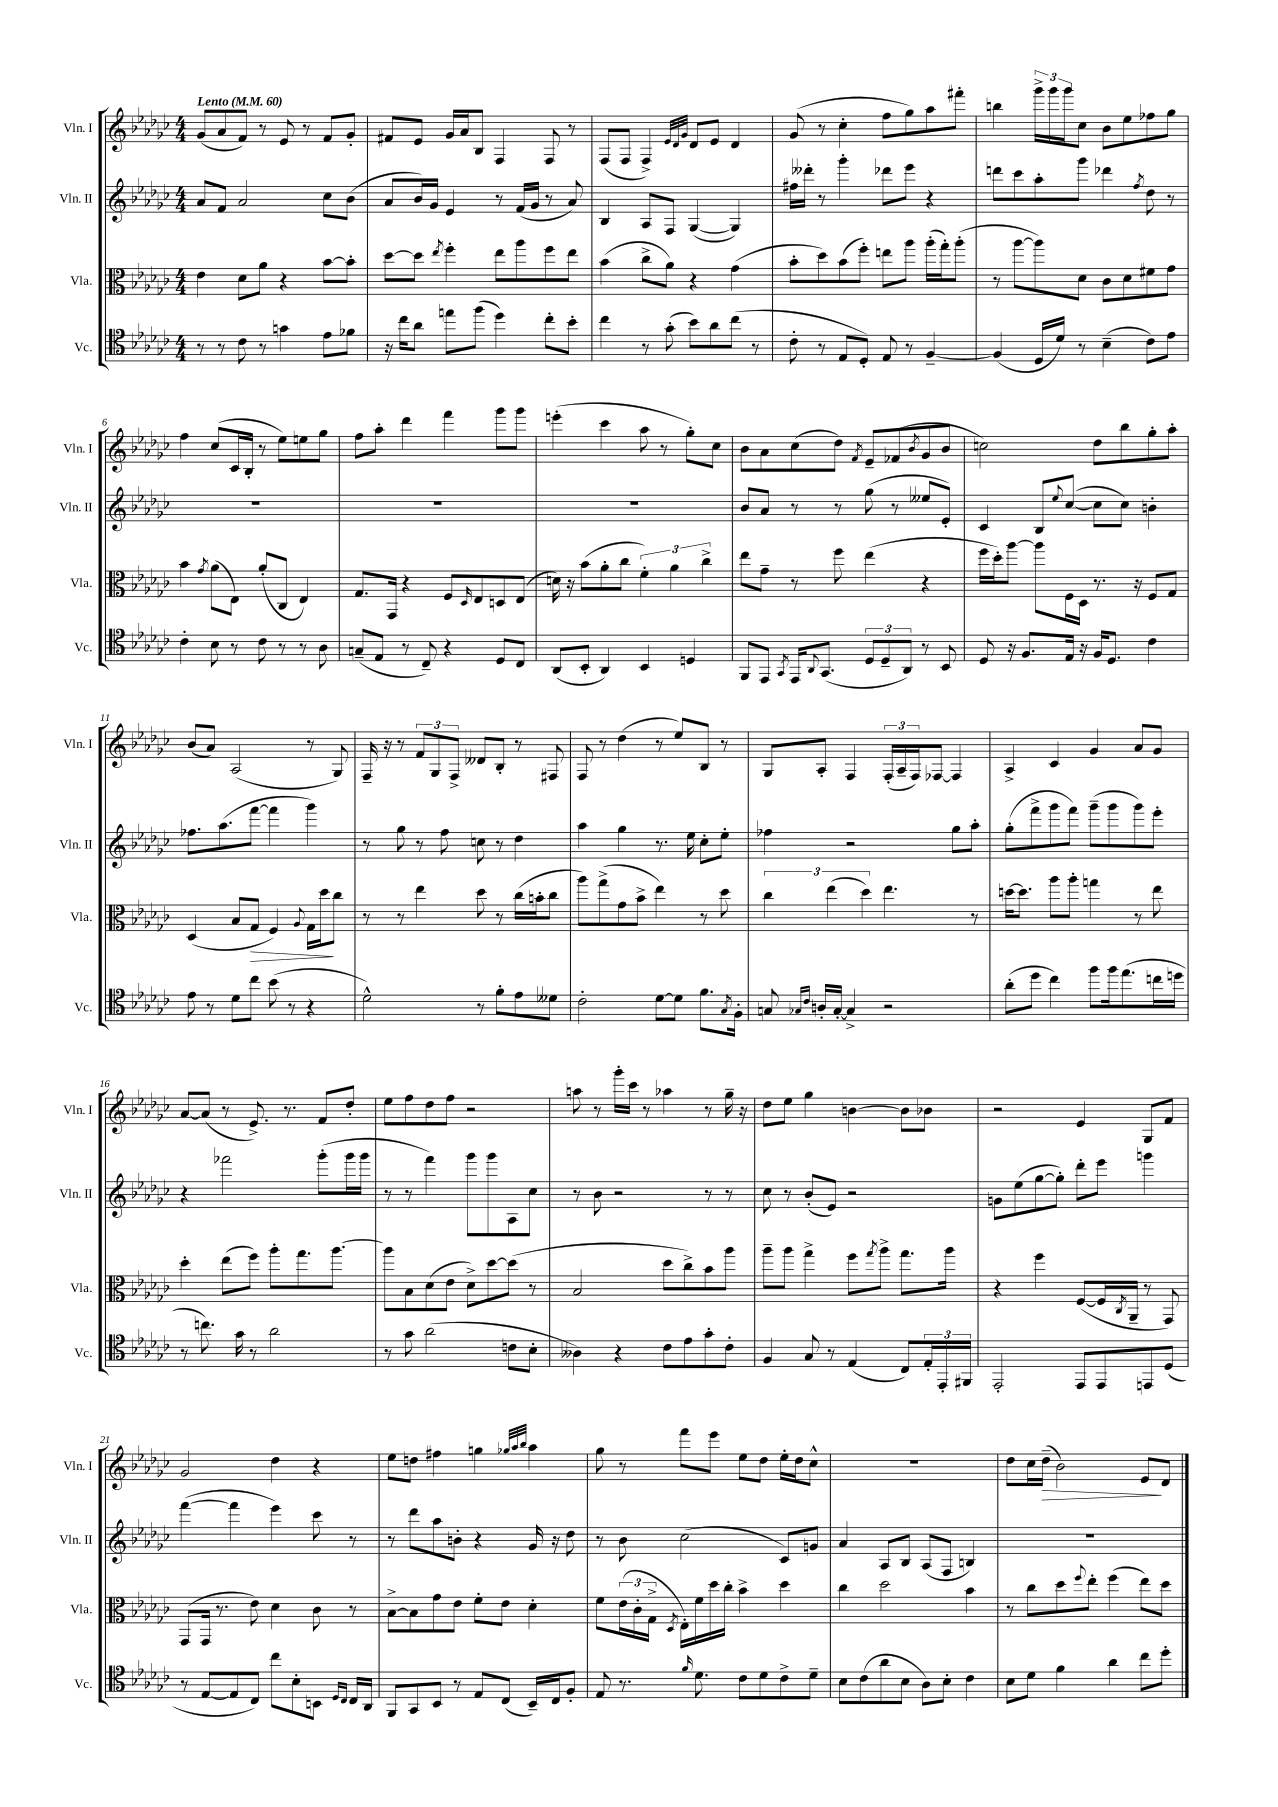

**kern	**kern	**dynam	**kern	**kern	**dynam
*part4	*part3	*part3	*part2	*part1	*part1
*staff4	*staff3	*staff3	*staff2	*staff1	*staff1
*I"Vc.	*I"Vla.	*	*I"Vln. II	*I"Vln. I	*
*I'Vc.	*I'Vla.	*	*I'Vln. II	*I'Vln. I	*
*clefC4	*clefC3	*	*clefG2	*clefG2	*
*k[b-e-a-d-g-c-]	*k[b-e-a-d-g-c-]	*	*k[b-e-a-d-g-c-]	*k[b-e-a-d-g-c-]	*
*M4/4	*M4/4	*	*M4/4	*M4/4	*
*MM60	*MM60	*	*MM60	*MM60	*
=1	=1	=1	=1	=1	=1
!	!	!	!	!LO:TX:a:B:t=Lento	!
8r	4e-\	.	8a-/L	(8g-/L	.
8r	.	.	8f/J	8a-/	.
8c-\	8d-\L	.	2a-/	8f/J)	.
8r	8a-\J	.	.	8r	.
4gn\	4r	.	.	8e-/	.
.	.	.	.	8r	.
8e-\L	[8b-\L	.	8cc-\L	8f/L	.
8f-X\J	8b-'\J]	.	(8b-\J	8g-'/J	.
=2	=2	=2	=2	=2	=2
16r	[8dd-\L	.	8a-/L	8f#X/L	.
16cc-\KL	.	.	.	.	.
8a-\J	8dd-\J]	.	16b-/L)	8e-/J	.
.	.	.	16g-/JJ	.	.
.	8qee-/	.	.	.	.
8een\L	4ff'\	.	4e-/	16g-/LL	.
.	.	.	.	16a-/J	.
(8ff\J	.	.	.	8B-/J	.
4dd-\)	8ee-\L	.	8r	4F/	.
.	8aa-\	.	(16f/LL	.	.
.	.	.	16g-/JJ	.	.
8cc-'\L	8ff\	.	8r	8F/	.
8b-'\J	8ee-\J	.	8a-/)	8r	.
=3	=3	=3	=3	=3	=3
4cc-\	(4b-\	.	4B-/	(8F/L	.
.	.	.	.	8F/J	.
8r	8cc-^\L	.	8A-/L	4F^/)	.
(8g-'\	8a-\J)	.	8F/J	.	.
.	.	.	.	32qqe-/LLL	.
.	.	.	.	32qqd-/	.
.	.	.	.	32qqg-/JJJ	.
8b-\L)	4r	.	([4G-/	8d-/L	.
8a-\	.	.	.	8e-/J	.
(8cc-\J	(4g-\	.	4G-/])	4d-/	.
8r	.	.	.	.	.
=4	=4	=4	=4	=4	=4
8c-'\	8b-'\L	.	16ff#X\LL	(8g-/	.
.	.	.	16ddd--X'\JJ	.	.
8r	8dd-\)	.	8r	8r	.
8E-/L	(8b-\	.	4ggg-'\	4cc-'\	.
8D-'/J)	8ff'\J)	.	.	.	.
8E-/	8een\L	.	8ddd-X\L	8ff\L	.
8r	8aa-\J	.	8eee-\J	8gg-\)	.
[4F~/	(16aa-'\LL	.	4r	8aa-\	.
.	16gg-'\J)	.	.	.	.
.	(8aa-'\J	.	.	8fff#X'\J	.
=5	=5	=5	=5	=5	=5
(4F/]	8r	.	8dddn\L	4bbn\	.
.	[8aa-\L	.	8ccc-\	.	.
16D-/LL	8aa-\])	.	8aa-'\	24ggg-^\LL	.
.	.	.	.	24ggg-\	.
16d-/JJ)	.	.	.	.	.
.	.	.	.	24ggg-\J	.
8r	8d-\J	.	8ggg-\J	8cc-\J	.
(4B-~\	8c-\L	.	4ddd-X\	8b-\L	.
.	8d-\	.	.	8ee-\	.
.	.	.	8qff/	.	.
8c-\L)	8f#X\	.	8dd-\	8ff-X\	.
8e-\J	8g-\J	.	8r	8gg-\J	.
!!LO:LB:g=z
=6	=6	=6	=6	=6	=6
4c-'\	4b-\	.	1r	4ff\	.
.	8qg-/	.	.	.	.
8B-\	(8a-\L	.	.	(8cc-/L	.
8r	8E-\J)	.	.	16c-/L	.
.	.	.	.	16B-'/JJ	.
8c-\	(8a-'/L	.	.	8r	.
8r	8C-/J	.	.	8ee-\L)	.
8r	4E-/)	.	.	8een\	.
8A-\	.	.	.	8gg-\J	.
=7	=7	=7	=7	=7	=7
(8Gn~/L	8.G-/L	.	1r	8ff\L	.
8E-/J	.	.	.	8aa-'\J	.
.	16GG-/Jk	.	.	.	.
8r	4r	.	.	4ddd-\	.
8C-~/)	.	.	.	.	.
4r	8F/L	.	.	4fff\	.
.	16qqD-/	.	.	.	.
.	8E-/	.	.	.	.
8D-/L	8Dn/	.	.	8ggg-\L	.
8C-/J	(8E-/J	.	.	8ggg-\J	.
=8	=8	=8	=8	=8	=8
(8AA-/L	16dn\)	.	1r	(4eeen'\	.
.	16r	.	.	.	.
8BB-'/J	(8b-\L	.	.	.	.
4AA-/)	8a-'\	.	.	4ccc-\	.
.	8cc-\J	.	.	.	.
4BB-/	6f'\)	.	.	8aa-\	.
.	.	.	.	8r	.
.	6a-\	.	.	.	.
4Dn/	.	.	.	8gg-'\L)	.
.	6cc-^\	.	.	.	.
.	.	.	.	8cc-\J	.
=9	=9	=9	=9	=9	=9
8FF/L	8ee-\L	.	8b-/L	8b-\L	.
8EE-/J	8g-~\J	.	8a-/J	8a-\	.
8qGG-/	.	.	.	.	.
16EE-/KL	8r	.	8r	(8cc-\	.
8qqAA-/	.	.	.	.	.
(8.GG-/J	.	.	.	.	.
.	8ff\	.	8r	8dd-\J)	.
.	.	.	.	8qf/	.
12D-/L	(4ee-\	.	(8gg-\	8e-~/L	.
12D-~/	.	.	.	.	.
.	.	.	8r	(8f-X/	.
12AA-/J)	.	.	.	.	.
.	.	.	.	8qb-/	.
8r	4r	.	8ee--X/L	8g-/	.
8BB-/	.	.	8e-'/J)	8b-/J	.
=10	=10	=10	=10	=10	=10
8D-/	16ff\LL	.	4c-/	2ccn\)	.
.	16dd-'\J)	.	.	.	.
16r	[8aa-\J	.	.	.	.
8.F/L	.	.	.	.	.
.	8aa-\L]	.	8B-/L	.	.
.	.	.	8qqee-/	.	.
16E-/Jk	16F\L	.	([8cc-/J	.	.
16r	16D-\JJ	.	.	.	.
16F/KL	8.r	.	8cc-\L]	8dd-\L	.
8.D-/J	.	.	.	.	.
.	.	.	8cc-\J)	8bb-\	.
.	16r	.	.	.	.
4c-\	8F/L	.	4bn'\	8gg-'\	.
.	8G-/J	.	.	8aa-'\J	.
!!LO:LB:g=z
=11	=11	=11	=11	=11	=11
8e-\	(4D-/	.	8.ff-X\L	(8b-/L	.
8r	.	.	.	8a-/J)	.
.	.	.	(8.aa-\	.	.
8d-\L	8B-/L	.	.	(2A-/	.
!	!	!LO:HP:b	!	!	!
8cc-\J	8G-/J	>	[8fff\J	.	.
(8b-\	4F/)	.	4fff\]	.	.
8r	.	.	.	.	.
.	8qqA-/	.	.	.	.
4r	16G-\LL	.	4ggg-\)	8r	.
.	16dd-\J	.	.	.	.
.	8cc-\J	]	.	8G-/)	.
=12	=12	=12	=12	=12	=12
2d-^^\)	8r	.	8r	16F~/	.
.	.	.	.	16r	.
.	8r	.	8gg-\	8r	.
.	4ee-\	.	8r	12f/L	.
.	.	.	.	12G-/	.
.	.	.	8ff\	.	.
.	.	.	.	12F^/J	.
8r	8dd-\	.	8ccn\	8d--X/L	.
8f'\L	8r	.	8r	8B-'/J	.
8e-\	(16cc-\LL	.	4dd-\	8r	.
.	16bn'\J	.	.	.	.
8d--X\J	8cc-\J	.	.	8F#X/	.
=13	=13	=13	=13	=13	=13
2c-'\	8aa-\L)	.	4aa-\	8F/	.
.	(8gg-^\	.	.	8r	.
.	8g-\	.	4gg-\	(4dd-\	.
.	8b-^\J	.	.	.	.
[8d-\L	4ee-\)	.	8.r	8r	.
8d-\J]	.	.	.	8ee-/L)	.
.	.	.	16ee-\	.	.
8.f\L	8r	.	8cc-'\L	8B-/J	.
.	8dd-\	.	8ee-'\J	8r	.
8qG-/	.	.	.	.	.
16F'\Jk	.	.	.	.	.
=14	=14	=14	=14	=14	=14
8Gn/	6cc-\	.	4ff-X\	8G-/L	.
16qqG-X/LL	.	.	.	.	.
16qqc-/JJ	.	.	.	.	.
16An'/LL	.	.	.	8A-'/J	.
.	(6ee-\	.	.	.	.
[16G-'/JJ	.	.	.	.	.
4G-^/]	.	.	2r	4F/	.
.	6dd-\)	.	.	.	.
2r	4.ee-\	.	.	(24F'/LL	.
.	.	.	.	24A-~/	.
.	.	.	.	24F/J)	.
.	.	.	.	[8F-X/J	.
.	.	.	8gg-\L	4F-/]	.
.	8r	.	8aa-'\J	.	.
=15	=15	=15	=15	=15	=15
(8a-'\L	[16ddn\KL	.	(8gg-'\L	4A-^/	.
.	8.dd\J]	.	.	.	.
8dd-\J	.	.	8fff^\	.	.
4cc-\)	8aa-\L	.	8ggg-\	4c-/	.
.	8aa-'\J	.	8fff\J)	.	.
8ff\L	4ggn\	.	(8ggg-~\L	4g-/	.
16ff\k	.	.	8ggg-\	.	.
(8.ee-\	.	.	.	.	.
.	8r	.	8ggg-\)	8a-/L	.
16ccn\L	8ee-\	.	8eee-'\J	8g-/J	.
16ddn\JJ	.	.	.	.	.
!!LO:LB:g=z
=16	=16	=16	=16	=16	=16
8r	4dd-'\	.	4r	[8a-/L	.
8.ccn\)	.	.	.	(8a-/J]	.
.	(8ee-\L	.	2fff-X\	8r	.
16g-\	.	.	.	.	.
8r	8ff\J)	.	.	8.e-^/)	.
2a-\	8aa-'\L	.	.	.	.
.	.	.	.	8.r	.
.	8.gg-\	.	.	.	.
.	.	.	(8ggg-'\L	8f/L	.
.	[8.aa-\J	.	.	.	.
.	.	.	16ggg-\L	8dd-'/J	.
.	.	.	16ggg-\JJ	.	.
=17	=17	=17	=17	=17	=17
8r	8aa-\L]	.	8r	8ee-\L	.
8g-\	8B-\	.	8r	8ff\	.
(2a-\	(8d-\	.	4fff\)	8dd-\	.
.	8e-\J	.	.	8ff\J	.
.	8d-^\L)	.	8ggg-\L	2r	.
.	[8dd-\	.	8ggg-\	.	.
8cn\L	(8dd-\J]	.	8A-\	.	.
8B-'\J	8r	.	8cc-\J	.	.
=18	=18	=18	=18	=18	=18
4A--X\)	2B-/	.	8r	8aan\	.
.	.	.	8b-\	8r	.
4r	.	.	2r	16ggg-'\LL	.
.	.	.	.	16ccc-\JJ	.
.	.	.	.	8r	.
8c-\L	8dd-\L	.	.	4aa-X\	.
8e-\	8cc-^\)	.	.	.	.
8g-'\	8b-\	.	8r	8r	.
8c-'\J	8aa-\J	.	8r	16gg-~\	.
.	.	.	.	16r	.
=19	=19	=19	=19	=19	=19
4F/	8aa-~\L	.	8cc-\	8dd-\L	.
.	8aa-\J	.	8r	8ee-\J	.
8G-/	4gg-^\	.	(8b-'/L	4gg-\	.
8r	.	.	8e-/J)	.	.
(4E-/	8ff\L	.	2r	[4bn\	.
.	8qgg-/	.	.	.	.
.	8aa-^\J	.	.	.	.
8C-/L)	8.gg-\L	.	.	8b\L]	.
24E-'/L	.	.	.	8b-X\J	.
24EE-'/	.	.	.	.	.
.	16aa-\Jk	.	.	.	.
24FF#X/JJ	.	.	.	.	.
=20	=20	=20	=20	=20	=20
2EE-'/	4r	.	8gn\L	2r	.
.	.	.	(8ee-\	.	.
.	4ff\	.	[8gg-\	.	.
.	.	.	8gg-'\J])	.	.
8EE-/L	([8F/L	.	8ddd-'\L	4e-/	.
8EE-/	16F/L]	.	8eee-\J	.	.
.	8qC-/	.	.	.	.
.	16AA-~/JJ	.	.	.	.
8EEn/	8r	.	4gggn\	8G-/L	.
(8D-/J	8GG-/)	.	.	8f/J	.
!!LO:LB:g=z
=21	=21	=21	=21	=21	=21
8r	(8GG-/L	.	([4fff\	2g-/	.
[8E-/L	16GG-/Jk	.	.	.	.
.	8.r	.	.	.	.
8E-/]	.	.	4fff\]	.	.
8C-/J)	8e-\)	.	.	.	.
8cc-\L	4d-\	.	4eee-\)	4dd-\	.
8B-'\	.	.	.	.	.
8BBn\J	8c-\	.	8ccc-\	4r	.
16qqD-/LL	.	.	.	.	.
16qqC-/JJ	.	.	.	.	.
16C-/LL	8r	.	8r	.	.
16AA-/JJ	.	.	.	.	.
=22	=22	=22	=22	=22	=22
8FF/L	[8B-^\L	.	8r	8ee-\L	.
8GG-/	8B-\]	.	8ddd-\L	8ddn\J	.
8BB-/J	8g-\	.	8aa-\	4ff#X\	.
8r	8e-\J	.	8bn'\J	.	.
8E-/L	8f'\L	.	4r	4ggn\	.
(8C-/J	8e-\J	.	.	.	.
.	.	.	.	32qqgg-X/LLL	.
.	.	.	.	32qqaa-/	.
.	.	.	.	32qqbb-/JJJ	.
16BB-~/LL)	4d-'\	.	16g-/	4aa-\	.
16C-/J	.	.	16r	.	.
8F'/J	.	.	8dd-\	.	.
=23	=23	=23	=23	=23	=23
8E-/	8f\L	.	8r	8gg-\	.
8.r	(24e-\L	.	8b-\	8r	.
.	24c-'\	.	.	.	.
.	24G-^\JJ	.	.	.	.
.	8qD-/	.	.	.	.
.	16E-'\LL)	.	(2cc-\	8fff\L	.
16qqf/	.	.	.	.	.
8.d-\	16f\	.	.	.	.
.	16dd-\	.	.	8eee-\J	.
.	16cc-'\JJ	.	.	.	.
8c-\L	4b-^\	.	.	8ee-\L	.
8d-\	.	.	.	8dd-\J	.
8c-^\	4dd-\	.	8c-/L)	16ee-'\LL	.
.	.	.	.	16dd-\J	.
8d-~\J	.	.	8gn/J	8cc-^^\J	.
=24	=24	=24	=24	=24	=24
8B-\L	4cc-\	.	4a-/	1r	.
(8c-\	.	.	.	.	.
8a-\	2dd-\	.	8A-/L	.	.
8B-\J	.	.	8B-/J	.	.
8A-\L)	.	.	(8A-/L	.	.
8B-'\J	.	.	8F/J	.	.
4c-\	4b-\	.	4Bn/)	.	.
=25	=25	=25	=25	=25	=25
8B-\L	8r	.	1r	8dd-\L	.
8d-\J	8cc-\L	.	.	16cc-\L	.
!	!	!	!	!	!LO:HP:b
.	.	.	.	(16dd-~\JJ	>
4f\	8dd-\	.	.	2b-\)	.
.	8qqff/	.	.	.	.
.	8ee-'\J	.	.	.	.
4a-\	(4ff\	.	.	.	.
8cc-\L	8ee-\L)	.	.	8e-/L	.
8dd-'\J	8dd-\J	.	.	8d-/J	]
==	==	==	==	==	==
*-	*-	*-	*-	*-	*-
